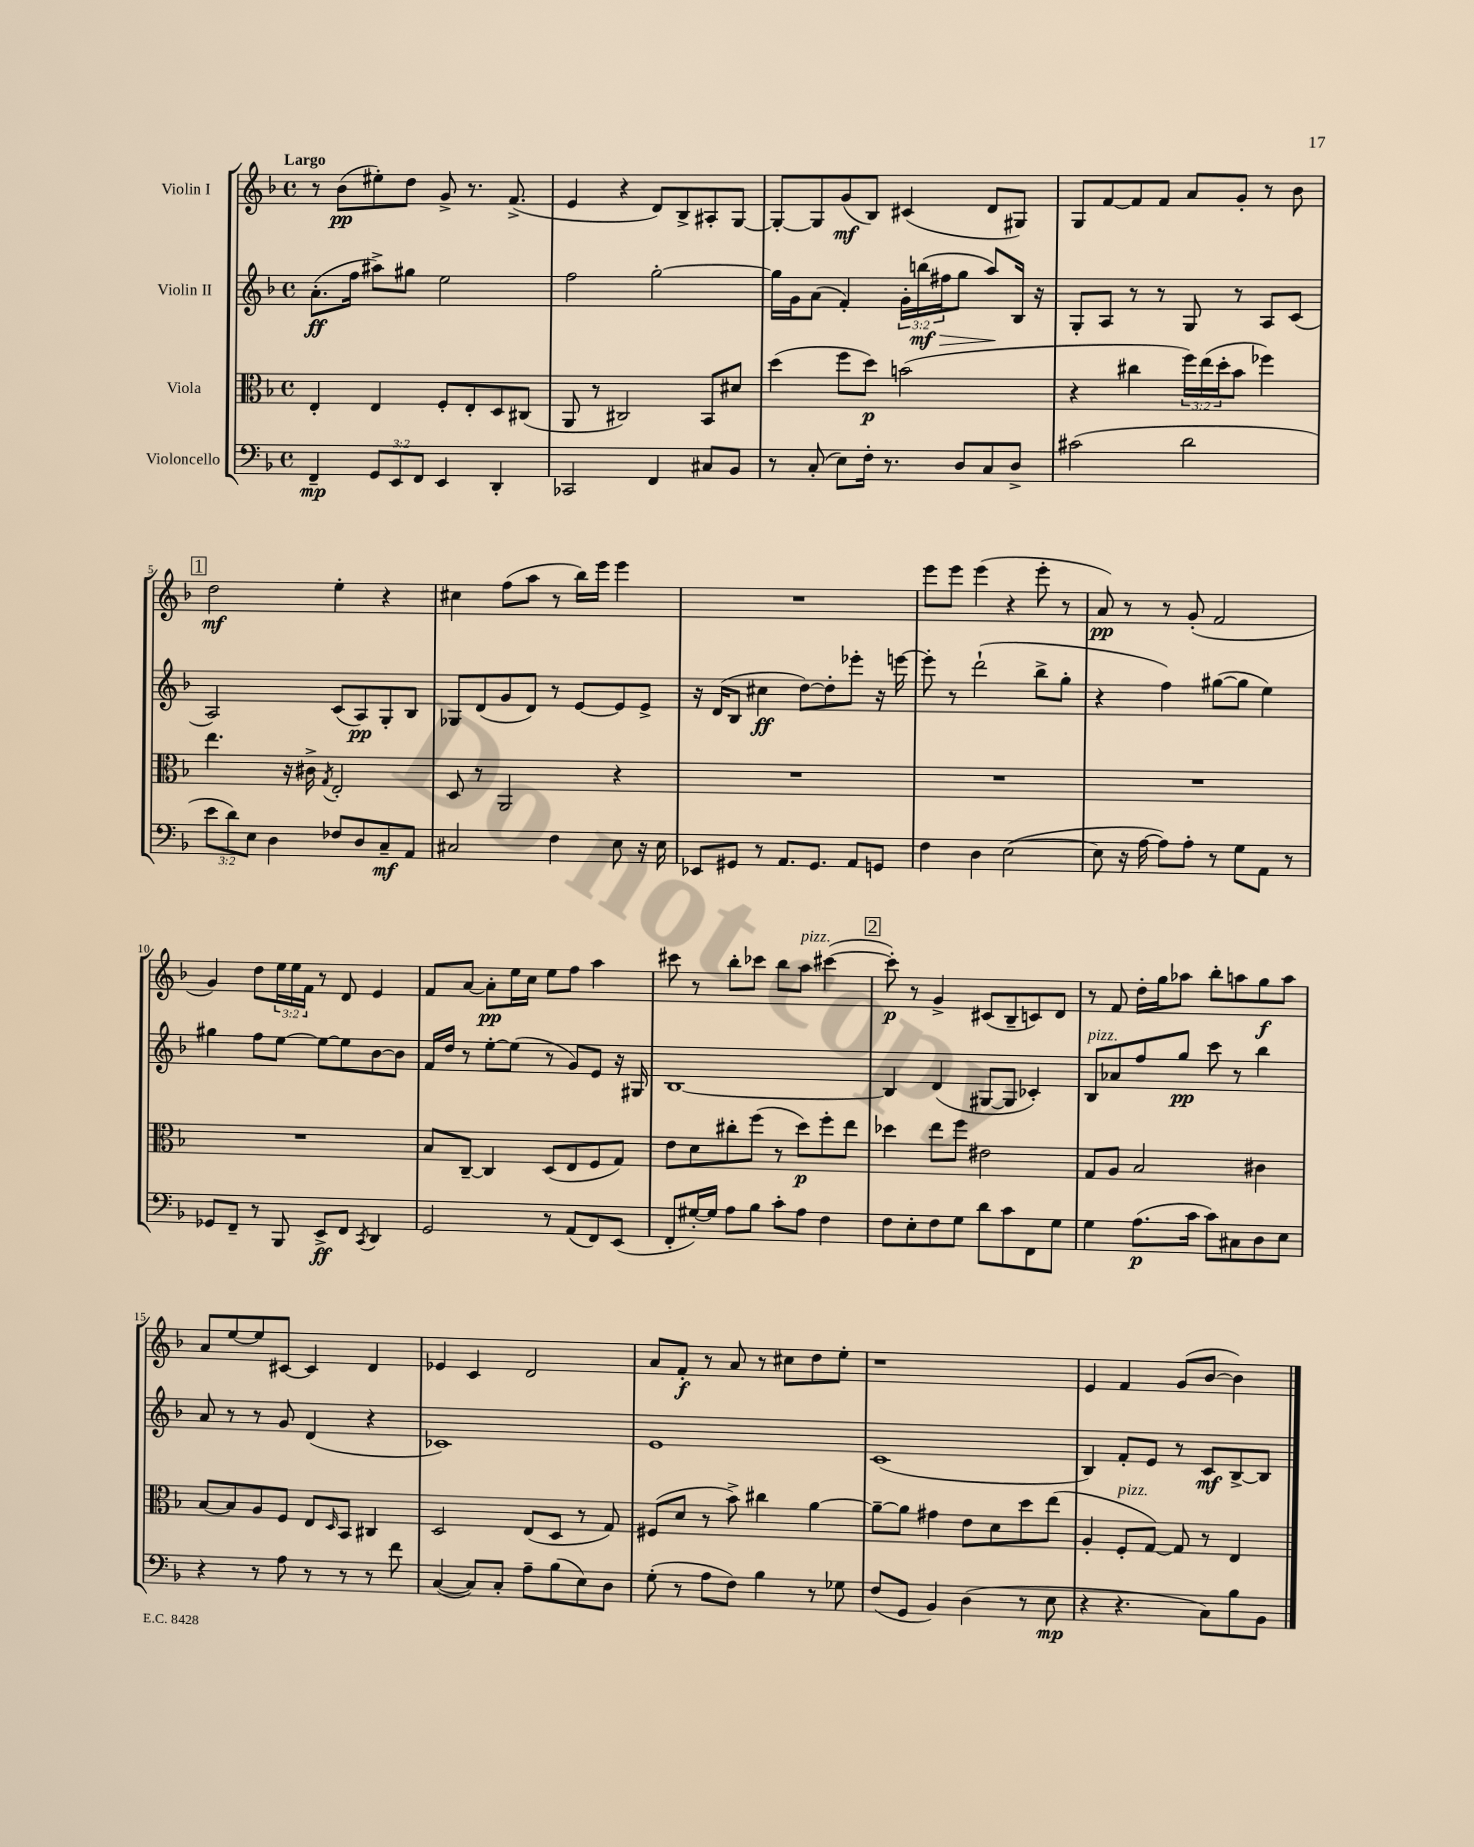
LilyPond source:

<<
\new StaffGroup <<
\new Staff = "s0" \with { instrumentName = "Violin I" } {
    \clef treble \key f \major \defaultTimeSignature \time 4/4 \override Staff.TupletNumber.text = #tuplet-number::calc-fraction-text \tempo "Largo"
    r8 bes'8\pp( eis''8-.) d''8 g'8-> r8. f'8.->( |
    e'4 r4 d'8) bes8-> ais8-. g8~ |
    g8~-. g8 g'8\mf( bes8) cis'4( d'8 gis8) |
    g8 f'8~ f'8 f'8 a'8 g'8-. r8 bes'8 |
    \mark \markup { \box "1" } d''2\mf e''4-. r4 |
    cis''4 f''8( a''8 r8 bes''16) e'''16 e'''4 |
    R1 |
    e'''8 e'''8 e'''4( r4 e'''8-. r8 |
    a'8\pp) r8 r8 g'8-.( f'2 |
    g'4) d''8 \tuplet 3/2 { e''16 e''16 f'16 } r8 d'8 e'4 |
    f'8 a'8~ a'8-.\pp e''16 c''16 e''8 f''8 a''4 |
    cis'''8 r8 bes''8-. ces'''8 bes''8 a''8^\markup { \italic "pizz." } cis'''4~( |
    \mark \markup { \box "2" } cis'''8-.\p) r8 g'4-> cis'8( bes8-- c'8) d'8 |
    r8 f'8 d''16-. g''16 aes''8 bes''8-. a''8 g''8\f a''8 |
    a'8 e''8~ e''8 cis'8~ cis'4 d'4 |
    ees'4 c'4 d'2 |
    a'8 f'8-.\f r8 a'8 r8 cis''8 d''8 e''8-. |
    r1 |
    e'4 f'4 g'8( bes'8~ bes'4) \bar "|." |
}
\new Staff = "s1" \with { instrumentName = "Violin II" } {
    \clef treble \key f \major \defaultTimeSignature \time 4/4 \override Staff.TupletNumber.text = #tuplet-number::calc-fraction-text
    a'8.-.\ff( f''16 ais''8->) gis''8 e''2 |
    f''2 g''2~-. |
    g''16 g'16 a'8( f'4-.) \tuplet 3/2 { g'16-. b''16\mf\>( fis''16 } g''8 a''8\!) bes16 r16 |
    g8-. a8 r8 r8 g8 r8 a8 c'8( |
    \mark \markup { \box "1" } a2) c'8( a8\pp) g8-. bes8 |
    ges8 d'8( g'8 d'8) r8 e'8~ e'8 e'8-> |
    r16 d'16( bes8 cis''4\ff d''8~) d''8-. ees'''8-. r16 e'''16~ |
    e'''8-. r8 d'''2-!( bes''8-> g''8-. |
    r4 f''4) gis''8~( gis''8 e''4) |
    gis''4 f''8 e''8~ e''8~ e''8 bes'8~ bes'8 |
    f'16 d''16 r8 e''8~-. e''8( r8 g'8) e'8 r16 gis16 |
    bes1~ |
    \mark \markup { \box "2" } bes4 d'4( gis8~ gis8 ces'4-.) |
    bes8^\markup { \italic "pizz." } aes'8 f''8 g''8\pp c'''8 r8 bes''4 |
    a'8 r8 r8 g'8 d'4( r4 |
    ces'1) |
    e'1 |
    c'1( |
    bes4) f'8-. e'8 r8 c'8\mf bes8~-> bes8 \bar "|." |
}
\new Staff = "s2" \with { instrumentName = "Viola" } {
    \clef alto \key f \major \defaultTimeSignature \time 4/4 \override Staff.TupletNumber.text = #tuplet-number::calc-fraction-text
    e4-. e4 f8-. e8-. d8 cis8( |
    a,8 r8 cis2) bes,8 dis'8 |
    d''4( f''8 d''8\p) b'2( |
    r4 cis''4 \tuplet 3/2 { f''16) e''16( d''16-. } bes'8 fes''4) |
    \mark \markup { \box "1" } e''4. r16 cis'16-> \acciaccatura { g8 } e2-. |
    d8 r8 a,2 r4 |
    R1 |
    R1 |
    R1 |
    R1 |
    bes8 c8~-- c4 d8( e8 f8 g8) |
    e'8 d'8 cis''8-. f''8( r8 d''8\p) f''8-. e''8 |
    \mark \markup { \box "2" } des''4 e''8 f''8 eis'2 |
    g8 a8 bes2 cis'4 |
    bes8~ bes8 a8 f8 e8 \grace { d16 } bes,8 cis4 |
    d2 e8( d8 r8 g8) |
    fis8( d'8 r8 bes'8->) cis''4 a'4~ |
    a'8~-- a'8 gis'4 e'8 d'8 d''8 e''8( |
    a4-. f8-.^\markup { \italic "pizz." } g8~) g8 r8 e4 \bar "|." |
}
\new Staff = "s3" \with { instrumentName = "Violoncello" } {
    \clef bass \key f \major \defaultTimeSignature \time 4/4 \override Staff.TupletNumber.text = #tuplet-number::calc-fraction-text
    f,4--\mp \tuplet 3/2 { g,8 e,8 f,8 } e,4 d,4-. |
    ces,2 f,4 cis8 bes,8 |
    r8 c8-.( e8) f16-. r8. d8 c8 d8-> |
    cis'2( d'2 |
    \mark \markup { \box "1" } \tuplet 3/2 { e'8 d'8) e8 } d4 fes8 d8 c8--\mf a,8 |
    cis2 f4 e8 r16 e16 |
    ees,8 gis,8 r8 a,8. gis,8. a,8 g,8 |
    f4 d4 e2~( |
    e8 r16 a16~ a8) a8-. r8 g8 a,8 r8 |
    ges,8 f,8-- r8 bes,,8 e,8->\ff f,8 \acciaccatura { c,8 } d,4 |
    g,2 r8 a,8( f,8) e,8( |
    f,8-. gis16~-.) gis16 a8 bes8 c'8-. a8 f4 |
    \mark \markup { \box "2" } f8 e8-. f8 g8 d'8 c'8 f,8 g8 |
    g4 a8.\p( c'16 c'8) cis8 d8 e8 |
    r4 r8 a8 r8 r8 r8 f'8 |
    c4~( c8) c8-. a8-- bes8( e8) d8 |
    g8-.( r8 a8 f8) bes4 r8 ges8 |
    f8( g,8 bes,4) d4( r8 e8\mp |
    r4 r4. c8) bes8 bes,8 \bar "|." |
}
>>
>>
